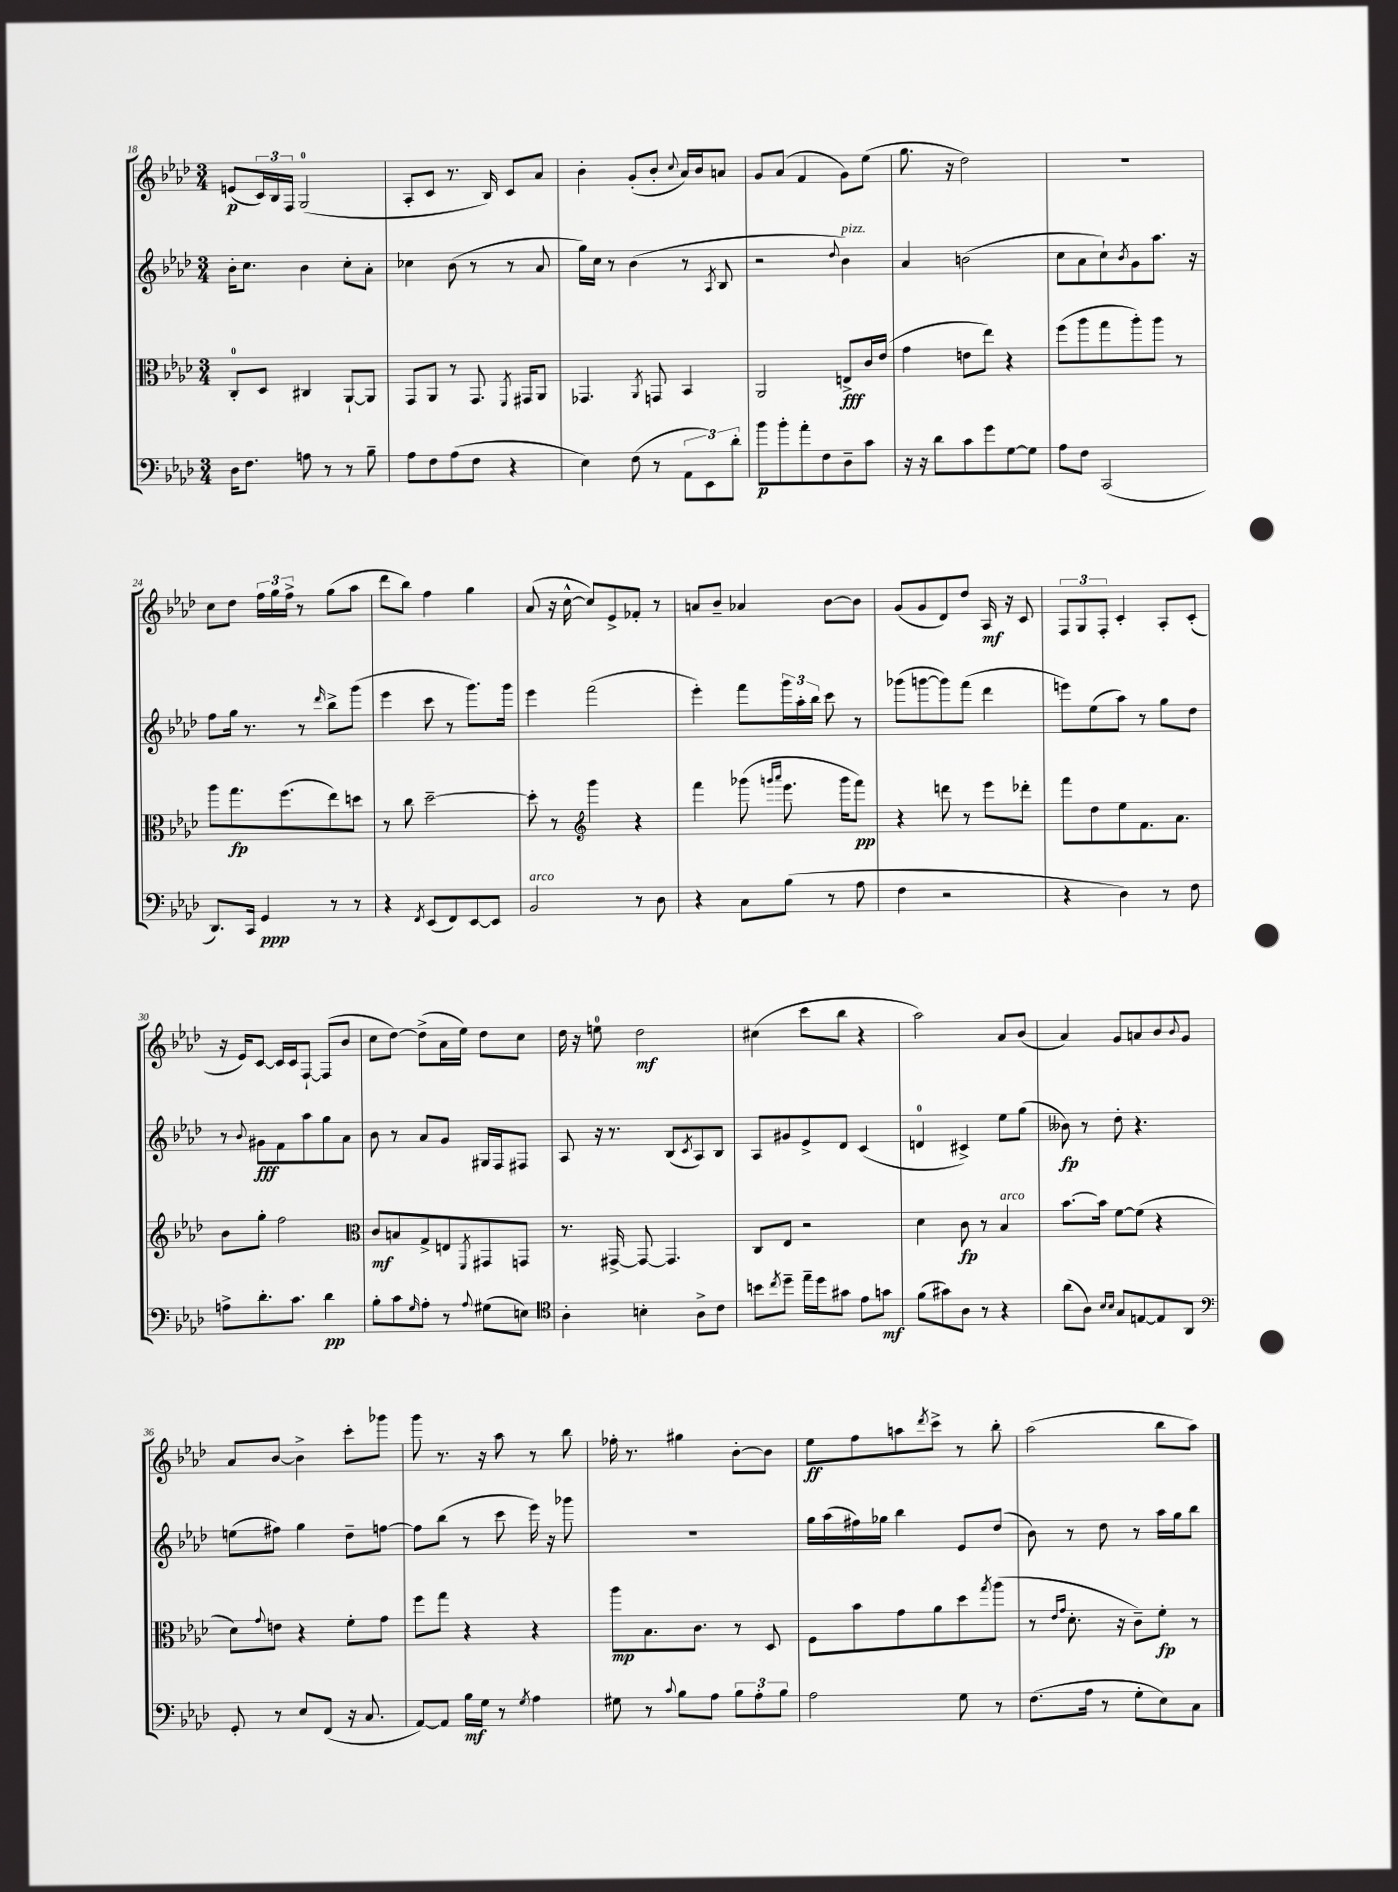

**kern	**kern	**kern	**kern
*staff4	*staff3	*staff2	*staff1
*clefF4	*clefC3	*clefG2	*clefG2
*k[b-e-a-d-]	*k[b-e-a-d-]	*k[b-e-a-d-]	*k[b-e-a-d-]
*M3/4	*M3/4	*M3/4	*M3/4
16D-	8C'	16b-'	(8e
8.F	.	8.cc	.
.	8D-	.	24c)
.	.	.	24B-
.	.	.	24F
8A	4C#	4b-	(2G
8r	.	.	.
8r	[8AA-`	8cc'	.
8B-~	8AA-]	8a-'	.
=	=	=	=
8A-	8GG	4cc-	8A-'
8F	8AA-	.	8c
(8A-	8r	(8b-	8.r
8F	8.GG	8r	.
.	.	.	16B-)
4r	.	8r	8c
.	8qFF	.	.
.	16GG#	.	.
.	8AA-	8a-	8a-
=	=	=	=
4E-)	4.GG-	16gg)	4b-'
.	.	16cc	.
.	.	8r	.
(8F	.	(4b-	(8g'
.	8qAA-	.	.
8r	8GG	.	8b-'
.	.	.	8qqcc
12AA-	4BB-	8r	16a-)
.	.	.	16b-
12EE-)	.	.	.
.	.	8qA-	.
.	.	8B-	8a
12d-'	.	.	.
=	=	=	=
8b-	2AA-	2r	8g
8b-'	.	.	(8a-
8a-'	.	.	4f
8F	.	.	.
.	.	8qqdd-	.
8D-~	8E^	4b-)	8g)
8c	16c	.	(8ee-
.	(16e-	.	.
=	=	=	=
16r	4g	4a-	8.gg
16r	.	.	.
8d-	.	.	.
.	.	.	16r
8c	8e	(2b	2dd-)
8g	8ee-)	.	.
[8G	4r	.	.
8G]	.	.	.
=	=	=	=
8A-	(8ff	8cc	2.r
8F	8aa-	8a-	.
(2CC	8gg	8cc`)	.
.	.	8qb-	.
.	8aa-')	8g	.
.	8aa-	8.aa-	.
.	8r	.	.
.	.	16r	.
=	=	=	=
8.DD-)	8aa-	8ff	8cc
.	8.gg	16gg	8dd-
16CC	.	8.r	.
4GG	.	.	24ff
.	.	.	24gg
.	(8.ff	.	.
.	.	.	24ff^
.	.	8r	8r
.	.	16qqddd-	.
8r	8ee-)	8bb-^	(8gg
8r	8dd	(8ggg	8aa-
=	=	=	=
4r	8r	4eee-	8ddd-
.	8cc	.	8bb-)
8qFF	.	.	.
(8EE-	[2dd-~	8ccc	4ff
8FF)	.	8r	.
[8EE-	.	8.ggg)	4gg
8EE-]	.	.	.
.	.	16ggg	.
=	=	=	=
2BB-	8dd-']	4eee-	(8a-
.	8r	.	16r
.	.	.	[16cc^^
*	*clefG2	*	*
.	4ggg	(2fff	8cc])
.	.	.	8e-^
8r	4r	.	8f-'
8D-	.	.	8r
=	=	=	=
4r	4fff	4eee-')	8a
.	.	.	8b-~
8C	(8ggg-	8fff	4a-
.	16qqggg	.	.
.	16qqaaa-	.	.
(8B-	8.eee-	24ggg	.
.	.	24aa-'	.
.	.	24bb-	.
8r	.	8ccc	[8b-
.	16ggg	.	.
8A-	8fff)	8r	8b-]
=	=	=	=
4F	4r	(8ggg-	(8g
.	.	[8ggg	8g
2r	8ddd	8ggg])	8d-)
.	8r	(8fff	8dd-
.	8eee-	4ddd-	16A-
.	.	.	16r
.	8ddd-'	.	8c
=	=	=	=
4r	8fff	8eee)	12F
.	.	.	12G
.	8dd-	(8ee-	.
.	.	.	12F'
4D-)	8ee-	8aa-)	4c'
.	8.f	8r	.
8r	.	8gg	8A-'
.	8.a-	.	.
8F	.	8dd-	(8c'
=	=	=	=
8A^	8b-	8r	16r
.	.	.	16e-)
.	.	8qqb-	.
8.d-'	8gg'	8g#	[8c
.	2ff	8f	16c]
8.c	.	.	16c
.	.	8aa-	[8F`
4d-	.	8gg	(8F]
.	.	8a-	8b-
=	=	=	=
*	*clefC3	*	*
8B-'	8c	8b-	8cc
8c	8B	8r	[8dd-)
16qqG	.	.	.
8A-'	8G^	8a-	(8dd-^]
8r	8E	8g	16a-
.	.	.	16ee-)
8qqA-	8qFF	.	.
(8G#	8GG#	16G#	8dd-
.	.	16F	.
8E)	8GG	8F#	8cc
=	=	=	=
*clefC4	*	*	*
4A-'	8.r	8A-	16dd-
.	.	.	16r
.	.	16r	8ee
.	[16GG#^	8.r	.
4B'	8GG#_	.	2dd-
.	4.GG#]	(8B-	.
.	.	8qc	.
8A-^	.	8A-)	.
8c	.	8B-	.
=	=	=	=
8b	8C	8A-	(4cc#
8qcc	.	.	.
8dd-~	8E-	8g#	.
16ee-~	2r	8e-^	8ccc
16dd-	.	.	.
8g#	.	8d-	8bb-
8e-	.	(4c	4r
8g	.	.	.
=	=	=	=
(8f	4d-	4d	2aa-)
8g#)	.	.	.
8A-	8c	4c#^)	.
8r	8r	.	.
4r	4B-	8ee-	8a-
.	.	(8gg	(8b-
=	=	=	=
(8a-	[8.b-	8b--)	4a-)
8A-)	.	8r	.
.	16b-]	.	.
16qqB-	.	.	.
16qqB-	.	.	.
8G	[8f	8dd-'	8g
[8E	(8f]	4.r	8a
8E]	4r	.	8b-
.	.	.	8qqb-
8AA-	.	.	8g
=	=	=	=
*clefF4	*	*	*
8GG'	8d-)	(8ee	8a-
.	8qqg	.	.
8r	8e	8ff#)	[8b-
8E-	4r	4gg	4b-^]
(8FF	.	.	.
16r	8f'	8dd-~	8ccc'
8.C	.	.	.
.	8g	[8ff	8ggg-
=	=	=	=
[8AA-)	8ff	8ff]	8ggg
8AA-]	8gg	(8bb-	8.r
16B-	4r	8r	.
16G	.	.	16r
8r	.	8ccc	8aa-
8qG	.	.	.
4A-	4r	16eee-)	8r
.	.	16r	.
.	.	8ggg-	8bb-
=	=	=	=
8G#	8aa-	2.r	16ff-'
.	.	.	8.r
8r	8.B-	.	.
8qqc	.	.	.
8B-	.	.	4gg#
.	8.c	.	.
8A-	.	.	.
12B-	8r	.	[8b-'
12A-'	.	.	.
.	8D-	.	8b-]
12B-	.	.	.
=	=	=	=
2A-	8F	16gg	8ee-
.	.	(16aa-	.
.	8b-	16ff#)	8ff
.	.	16gg-	.
.	8g	4bb-	8aa
.	.	.	8qddd-
.	8a-	.	8ccc^
8G	8dd-	8e-	8r
.	8qgg	.	.
8r	(8aa-	(8dd-	8bb-'
=	=	=	=
(8.F	8r	8b-)	(2aa-
.	16qqe-	.	.
.	16qqg	.	.
.	8.d-'	8r	.
16A-	.	.	.
8r	.	8dd-	.
.	16r	.	.
8G'	8c~)	8r	.
8E-)	8f'	16aa-	8bb-
.	.	16gg	.
8C	8r	8bb-	8aa-)
==	==	==	==
*-	*-	*-	*-
